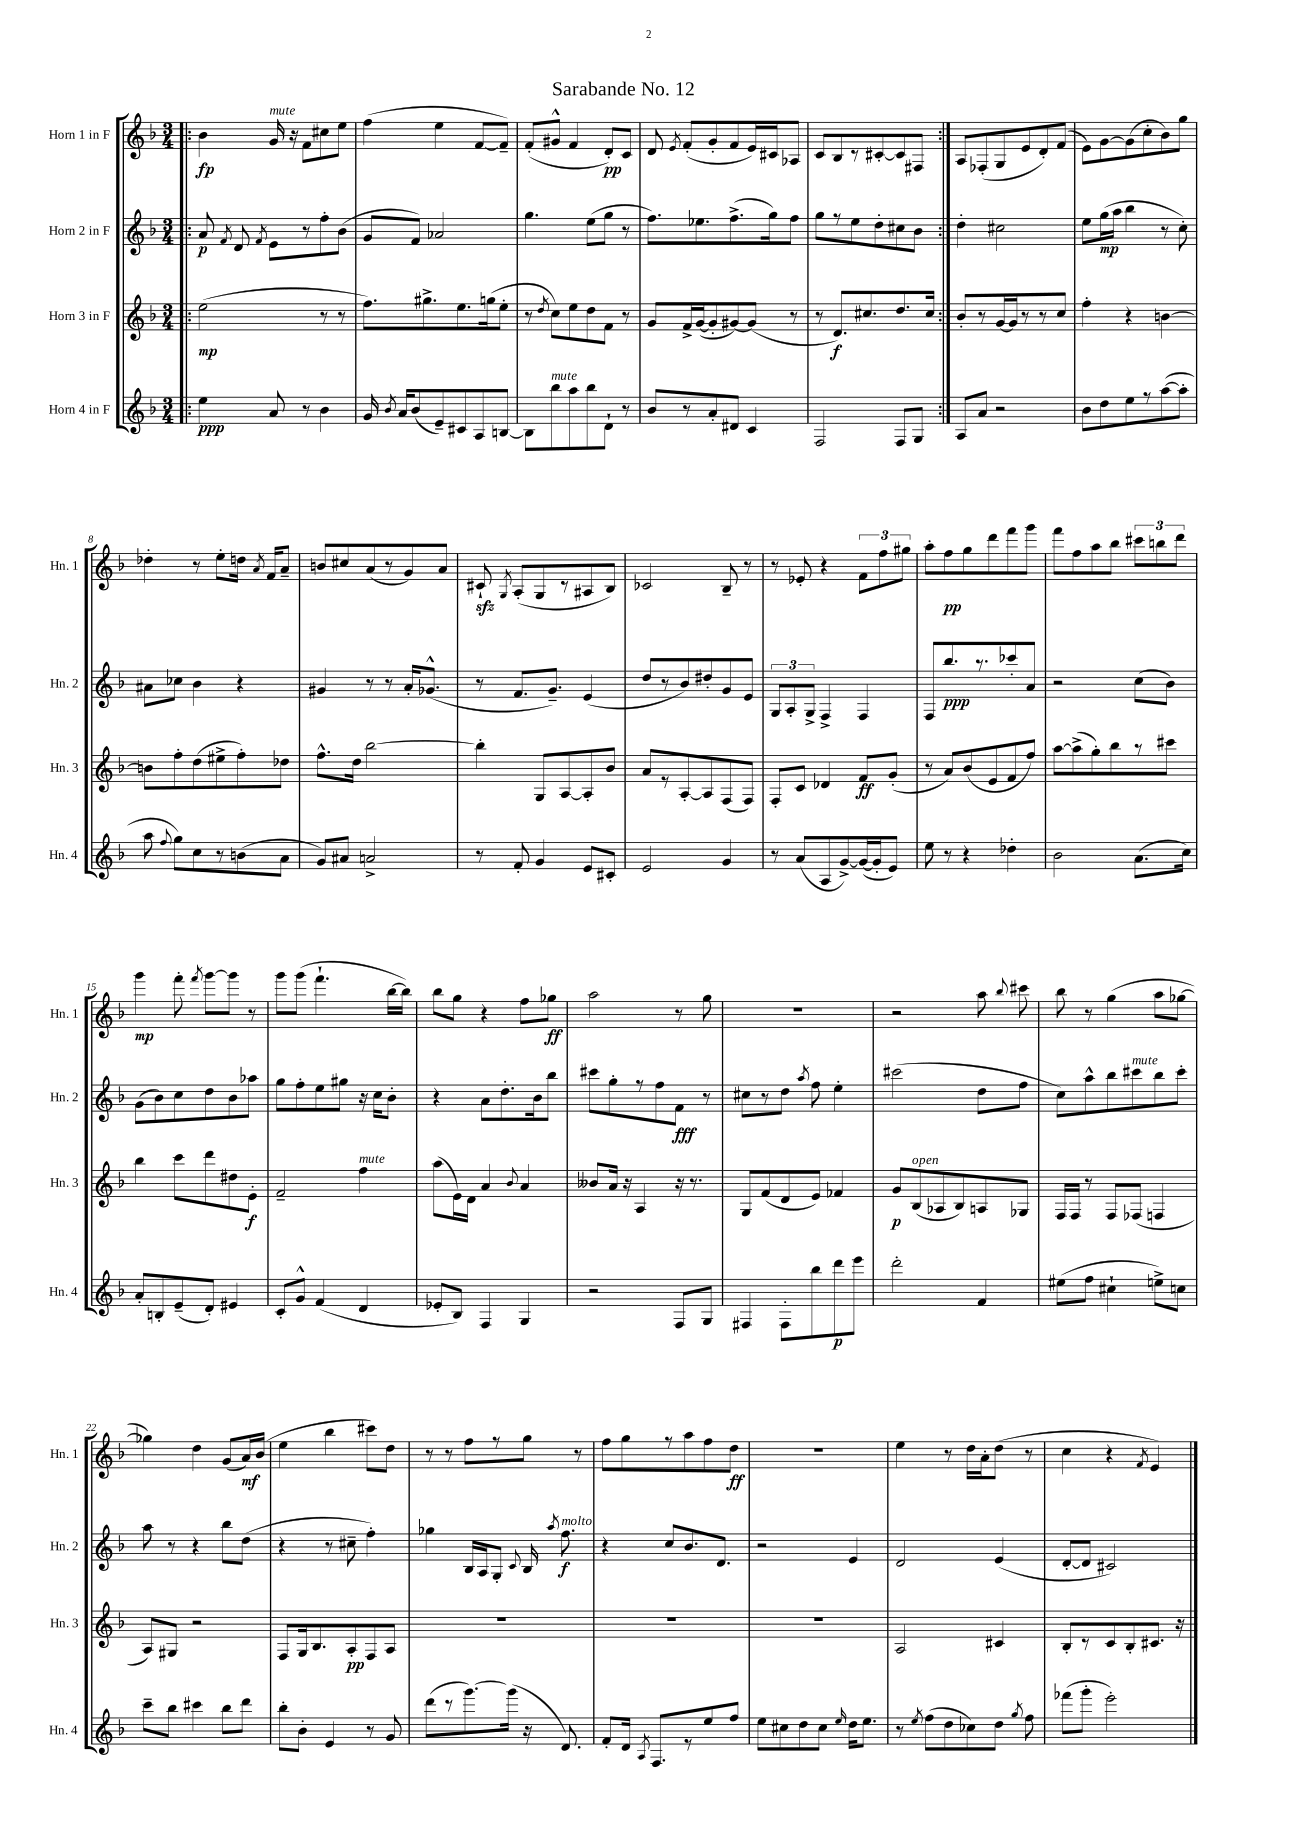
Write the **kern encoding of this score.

**kern	**kern	**kern	**kern
*staff4	*staff3	*staff2	*staff1
*clefG2	*clefG2	*clefG2	*clefG2
*k[b-]	*k[b-]	*k[b-]	*k[b-]
*M3/4	*M3/4	*M3/4	*M3/4
=!|:	=!|:	=!|:	=!|:
4ee	(2ee	8a	4b-
.	.	8qf	.
.	.	8d	.
.	.	8qf	.
8a	.	8e	16g
.	.	.	16r
8r	.	8r	8f
4b-	8r	8ff'	8cc#
.	8r	(8b-	8ee
=	=	=	=
16g	8.ff)	8g	(4ff
8qb-	.	.	.
16a	.	.	.
(8b-	.	8f)	.
.	8.gg#^	.	.
8e~)	.	2a-	4ee
8c#	8.ee	.	.
8A	.	.	[8f
.	(16gg	.	.
[8B	8ee'	.	8f~])
=	=	=	=
8B]	8r	4.gg	(8f'
.	8qdd	.	.
8bb-	8cc)	.	8g#^^
8aa	8ee	.	4f
8bb-	8dd	(8ee	.
8d`	8f	8gg	8d')
8r	8r	8r	8c
=	=	=	=
8b-	8g	8.ff)	8d
.	.	.	8qe
8r	16f^	.	(8f'
.	([16g	8.ee-	.
8a'	8g']	.	8g'
8d#	[8g#)	(8.ff^	8f
4c	(8g#]	.	16e)
.	.	16gg)	16c#
.	8r	8ff	8A-
=	=	=	=
2F	8r	8gg	8c
.	8.d)	8r	8B-
.	.	8ee	8r
.	8.cc#	.	.
.	.	8dd'	[8c#'
8F	8.dd	8cc#	8c#]
8G	.	8b-	8F#
.	16cc#	.	.
=:|!	=:|!	=:|!	=:|!
8A	8b-'	4dd'	8A
8a	8r	.	(8F-'
2r	[16g	2cc#	8G
.	16g]	.	.
.	8r	.	8e
.	8r	.	8d')
.	8cc	.	(8f
=	=	=	=
8b-	4ff'	8ee	8e)
8dd	.	(16gg	[8g
.	.	16aa	.
8ee	4r	4bb-	(8g]
8r	.	.	8cc'
([8aa	[4b	8r	8b-)
8aa']	.	8cc')	8gg
=	=	=	=
8aa	8b]	8a#	4dd-'
8qqff	.	.	.
8gg)	8ff'	8cc-	.
8cc	(8dd	4b-	8r
8r	8ee#^	.	8ee'
(8b	8ff')	4r	16dd
.	.	.	8qa
.	.	.	16f
8a	8dd-	.	8a~
=	=	=	=
8g)	8.ff^^	4g#	8b
8a#	.	.	8cc#
.	16dd	.	.
2a^	[2bb-	8r	(8a
.	.	8r	8r
.	.	16a'	8g)
.	.	(8.g-^^	.
.	.	.	8a
=	=	=	=
8r	4bb-']	8r	8c#`
.	.	.	8qG
8f'	.	8.f	(8A'
4g	8G	.	8G
.	.	8.g~)	.
.	[8A	.	8r
8e	8A']	(4e	8A#
8c#'	8b-	.	8B-)
=	=	=	=
2e	8a	8dd	2c-
.	8r	8r	.
.	[8A'	8b-)	.
.	8A]	8dd#'	.
4g	(8F	8g	8B-~
.	8F)	8e	8r
=	=	=	=
8r	8F'	12G	8r
.	.	12A'	.
(8a	8c	.	8e-'
.	.	12G^	.
8A	4d-	4F^	4r
[8g^)	.	.	.
(16g_	8f	4F	12f
16g']	.	.	.
.	.	.	12ff
8e)	(8g'	.	.
.	.	.	12gg#
=	=	=	=
8ee	8r	8F	8aa'
8r	8a)	8.bb-	8ff
4r	(8b-	.	8gg
.	.	8.r	.
.	8e	.	8ddd
4dd-'	8f	8ccc-'	8fff
.	8ff)	8a	8ggg
=	=	=	=
2b-	[8aa	2r	8fff
.	(8aa^]	.	8ff
.	8gg')	.	8aa
.	8bb-	.	8bb-
(8.a	8r	(8cc	12ccc#
.	.	.	12bb
.	8ccc#	8b-)	.
.	.	.	12ddd
16cc)	.	.	.
=	=	=	=
8a'	4bb-	(8g	4ggg
8B'	.	8b-)	.
(8e~	8ccc	8cc	8fff'
.	.	.	8qfff
8d')	8ddd	8dd	[8ggg
4e#	8dd#	8b-	8ggg]
.	8e'	8aa-	8r
=	=	=	=
8c'	2f~	8gg	8ggg
8g^^	.	8ff'	(8ggg
(4f	.	8ee	4.fff`
.	.	8gg#	.
4d	4ff	16r	.
.	.	16cc	.
.	.	8b-'	[16bb-
.	.	.	16bb-])
=	=	=	=
8e-'	(8aa	4r	8bb-
8B-)	16e)	.	8gg
.	16d	.	.
4F	4a	8a	4r
.	.	8.dd'	.
.	8qqb-	.	.
4G	4a	.	8ff
.	.	16b-	.
.	.	8bb-	8gg-
=	=	=	=
2r	8b--	8ccc#	2aa
.	16a	8gg'	.
.	16r	.	.
.	4A	8r	.
.	.	8ff	.
8F	16r	8f	8r
.	8.r	.	.
8G	.	8r	8gg
=	=	=	=
4F#	8G	8cc#	2.r
.	(8f	8r	.
8F#'	8d	8dd	.
.	.	8qaa	.
8bb-	8e)	8ff	.
8ddd	4f-	4ee'	.
8eee	.	.	.
=	=	=	=
2ddd'	8g	(2ccc#	2r
.	(8B-	.	.
.	8A-	.	.
.	8B-)	.	.
4f	8A	8dd	8aa
.	.	.	8qqbb-
.	8G-	8ff	8ccc#
=	=	=	=
(8ee#	16F	8cc)	8bb-
.	16F	.	.
8ff	8r	8aa^^	8r
4cc#`	8F	8bb-	(4gg
.	(8F-	8ccc#	.
8ee^)	4F	8bb-	8aa
8cc	.	8ccc#'	[8gg-
=	=	=	=
8ccc~	8A)	8aa	4gg-])
8bb-	8G#	8r	.
4ccc#	2r	4r	4dd
8bb-	.	8bb-	(8g
8ddd	.	(8dd	16a)
.	.	.	(16b-
=	=	=	=
8bb-'	8F	4r	4ee
8b-'	16G	.	.
.	8.B-	.	.
4e	.	8r	4bb-
.	8A'	8cc#~	.
8r	8F	4ff')	8ccc#)
8g	8A	.	8dd
=	=	=	=
(8ddd	2.r	4gg-	8r
8r	.	.	8r
[8.ggg)	.	16B-	8ff
.	.	16A	.
.	.	8G'	8r
(16ggg]	.	.	.
.	.	8qqc	.
16r	.	16B-	8gg
.	.	8qaa	.
8.d)	.	8.ff	.
.	.	.	8r
=	=	=	=
8f'	2.r	4r	8ff
16d	.	.	8gg
8qA	.	.	.
8.F	.	.	.
.	.	8cc	8r
8r	.	8.b-	8aa
8ee	.	.	8ff
.	.	8.d	.
8ff	.	.	8dd
=	=	=	=
8ee	2.r	2r	2.r
8cc#	.	.	.
8dd	.	.	.
8cc#	.	.	.
16qqee	.	.	.
16dd	.	4e	.
8.ee	.	.	.
=	=	=	=
8r	2A	2d	4ee
8qee	.	.	.
(8ff	.	.	.
8dd	.	.	8r
8cc-)	.	.	16dd
.	.	.	16a'
8dd	4c#	(4e	(8dd
8qgg	.	.	.
8ff	.	.	8r
=	=	=	=
(8fff-	8B-'	[8d'	4cc
8ggg'	8r	8d]	.
2eee')	8c	2c#)	4r
.	8B-'	.	.
.	.	.	8qf
.	8.c#	.	4e)
.	16r	.	.
==	==	==	==
*-	*-	*-	*-
